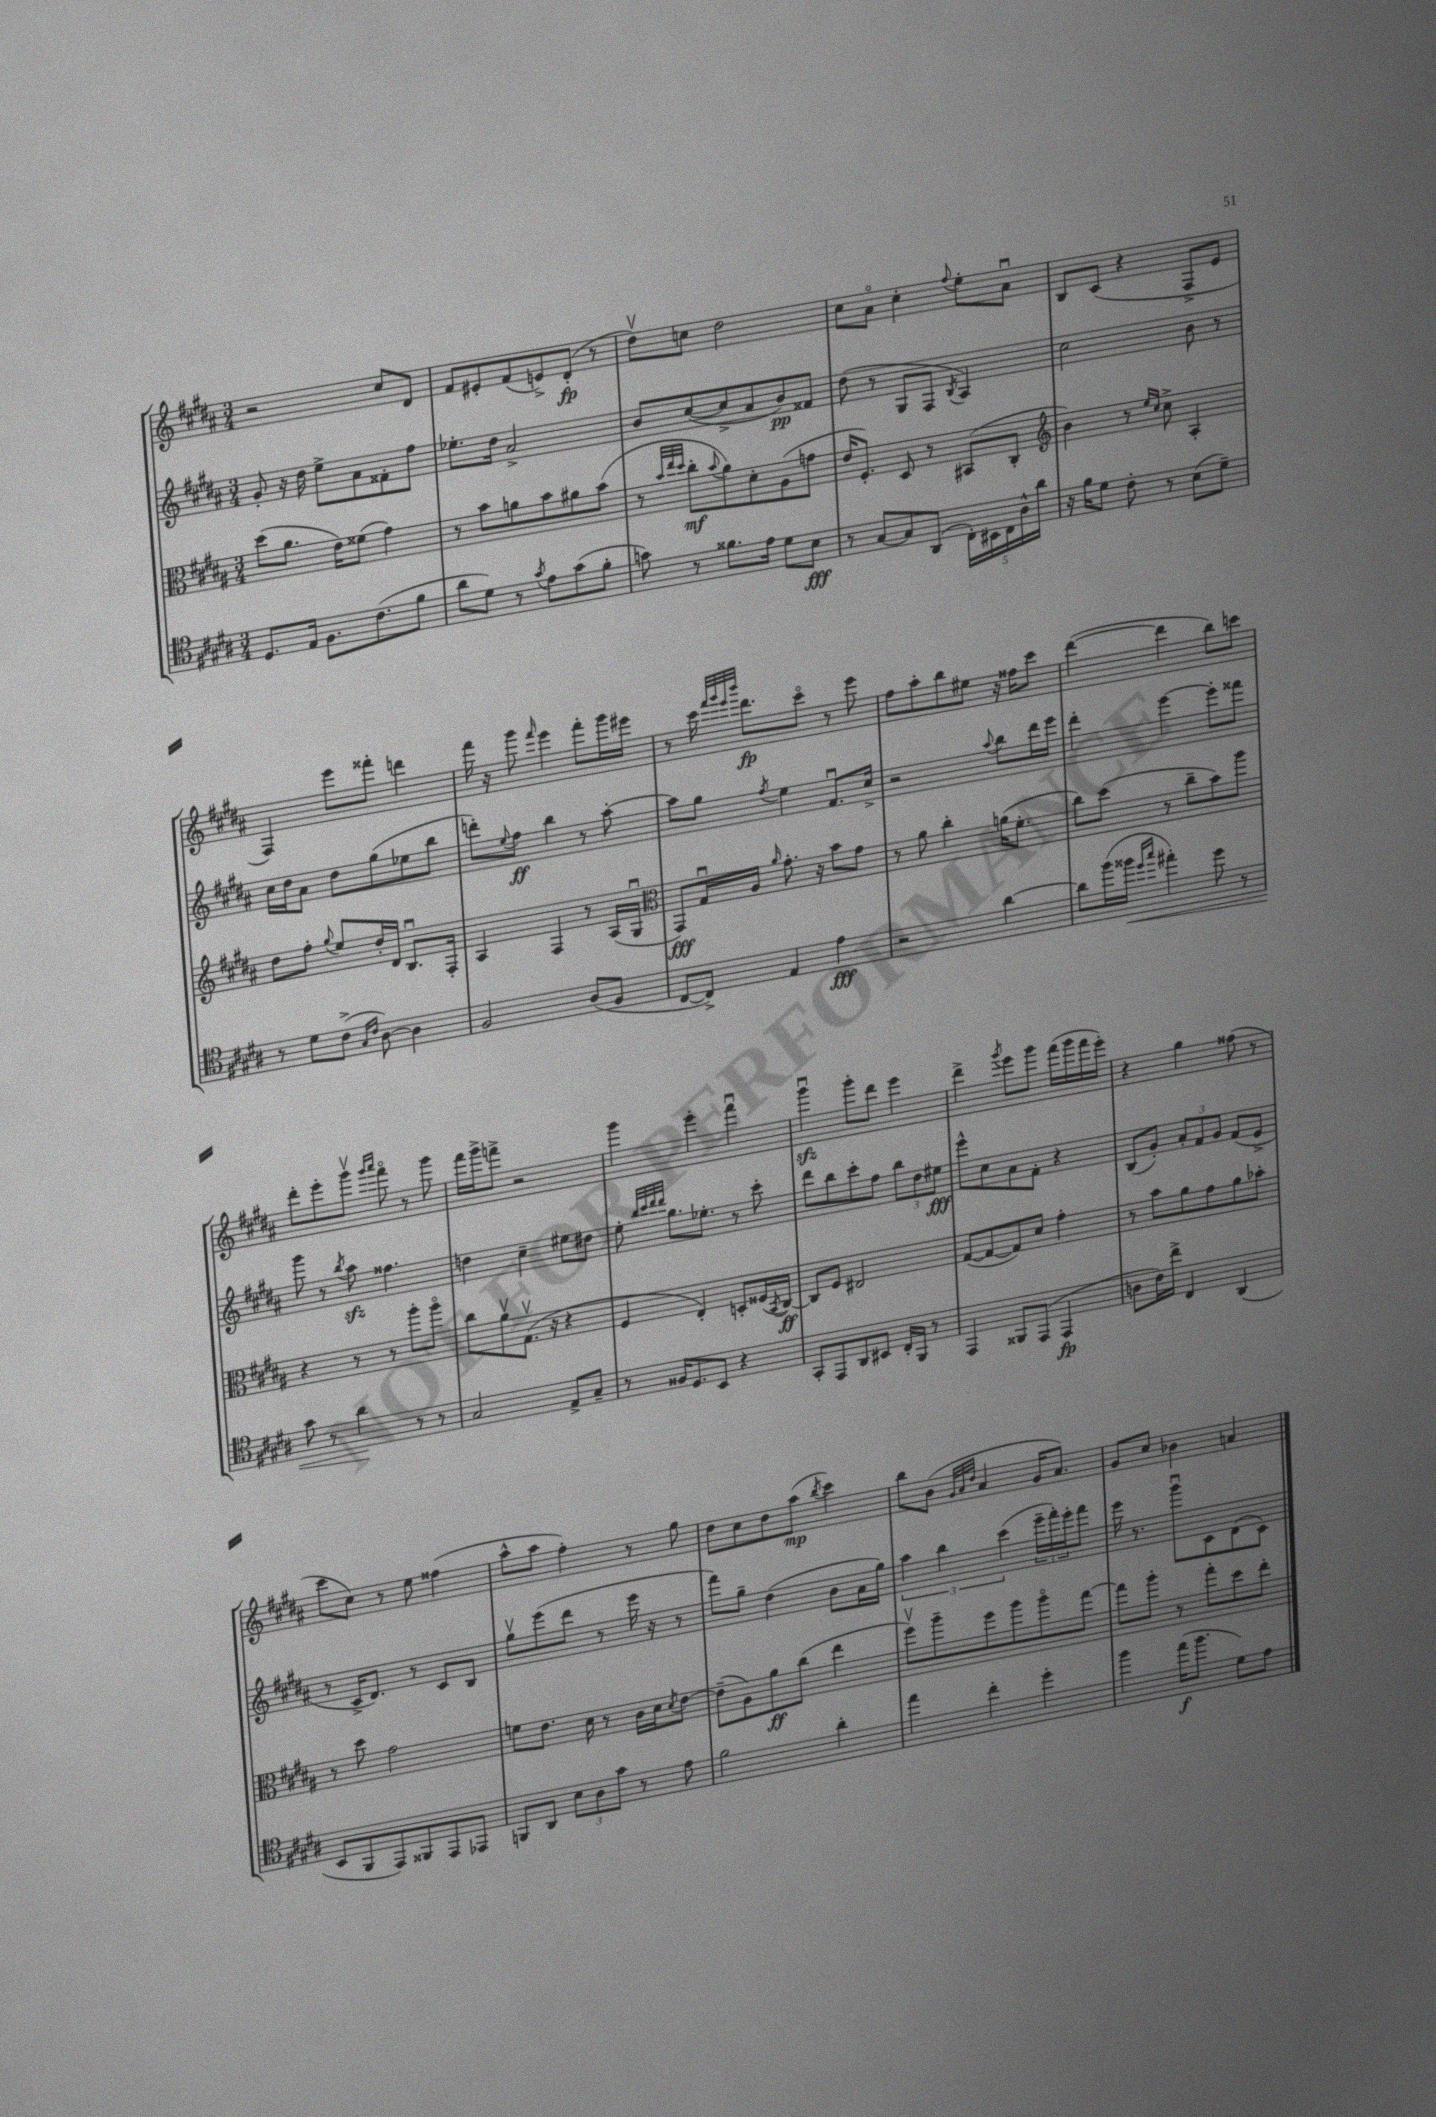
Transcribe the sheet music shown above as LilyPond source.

<<
\new StaffGroup <<
\new Staff = "s0" {
    \clef treble \key b \major \numericTimeSignature \time 3/4
    r2 cis''8 dis'8 |
    fis'8 eis'8-. fis'8( e'8->) dis'8-.\fp( r8 |
    dis''8\upbow) c''8 dis''2 |
    cis''8 ais'8\flageolet cis''4-. \appoggiatura { fis''8 } e''8-. ais'8\downbow |
    b8 cis'8( r4 fis8-> e'8 |
    fis4) e'''8 fisis'''8-. d'''4 |
    fis'''16 r16 gis'''8 \grace { fis'''16 } e'''4 fis'''8-. gis'''16 eis'''16 |
    r8 cis'''16 \grace { fis'''32 gis'''32 e'''32 b'''32 } dis'''8.\fp cis'''8\flageolet r8 e'''8 |
    fis''8 ais''8-. b''8 eis''8 r16 fisis''16 cis'''8 |
    dis'''4~( dis'''4 b''8) c'''8 |
    dis'''8-. e'''8-. gis'''8\upbow \grace { gis'''16 ais'''16 } fis'''8\flageolet r8 gis'''8 |
    fis'''16 gis'''16-> f'''8-> r2 |
    gis'''4 e'''4-. fis'''4\downbow |
    gis'''4\downbow\sfz gis'''8-. dis'''8 e'''4 |
    dis'''4-> \acciaccatura { gis'''8 } e'''8 gis'''8 fis'''16( gis'''16 fis'''16 e'''16-.) |
    r4 gis''4 fisis''8( r8 |
    cis'''8 cis''8) r8 e''8 fisis''4( |
    ais''8-^ ais''8 fis''4-.) r8 gis''8 |
    dis''8 cis''8 dis''8 ais''8\mp( \acciaccatura { b''8 } cis'''4) |
    b''8 b'8( \grace { gis'32 ais'32 dis''32 } ais'4 gis'16 ais'8.) |
    gis'8 cis''8 bes'4 a'4 \bar "|." |
}
\new Staff = "s1" {
    \clef treble \key b \major \numericTimeSignature \time 3/4
    gis'8-. r16 dis''16 e''8-> ais'8 fisis'8-. fis''8 |
    ees''8.-. dis''16 ais'2-> |
    b'8 cis''8~( cis''8-> ais'8 b'8\pp) fisis'8 |
    dis''8( r8 gis8 fis8 \acciaccatura { b8 } ais4) |
    cis''2 b'8 r8 |
    cis''16 dis''16 ais'8 dis''8 gis''8( ees''8 b''8 |
    d'''8-.) \appoggiatura { e''8 } fis''8\ff b''4 r8 ais''8~-. |
    ais''8 gis''8 \acciaccatura { fis''8 } e''4 fis'8.\downbow cis''16-> |
    r2 \appoggiatura { ais''8 } b''8 dis'''16 e'''16 |
    dis'''4-. e'''4~ e'''8-. fisis'''8 |
    gis'''8 r8 \acciaccatura { b''8 } ais''8\sfz fisis''4. |
    d''4 cis''4-- eis''8 dis''8 |
    e''8-. \grace { b''32 cis'''32 dis'''32 dis'''32 } gis''8. ees''8.-. r8 cis'''8-. |
    dis'''8 b''8 cis'''8-. fis''8 \tuplet 3/2 { b''8 dis''8 eis''8\fff } |
    e'''8-^ cis''8 ais'8 fis'8-. r4 |
    b8( gis'8-.) \tuplet 3/2 { ais'8-. fis'8 gis'8 } fis'8( e'8-> |
    r8 cis'16-> dis'8.) r8 cis'8 b8 |
    gis''8\upbow e'''8( dis'''8 r8 e'''16 r16 r8 |
    fis'''8) gis''8-- dis''4( b'8 ais'16 gis''16) |
    \tuplet 3/2 { ais''4 b''4 cis'''4( } \tuplet 3/2 { e'''16-- fis'''16-.) e'''16-. } fis'''8 |
    e'''16 r8. gis'''8\downbow cis'8 dis'8( cis'8) \bar "|." |
}
\new Staff = "s2" {
    \clef alto \key b \major \numericTimeSignature \time 3/4
    dis''8( ais'8. e'16) fisis'8( gis'4) |
    r8 b'8 a'8 b'8 ais'8 b'8( |
    r8 \grace { b'32 e''32 dis''32 } cis''8-.\mf \appoggiatura { b'8 } ais'8) dis'8-. ais8( g'8 |
    e'16 fis8.-.) dis8 r8 bis,8( cis8-. |
    \clef treble b'4) r8 \grace { e''16 cis''16 } cis''8-> ais4-. |
    dis''8 fis''8-. \appoggiatura { gis''8 } e''8 dis''16-. dis'16 b8.\downbow fis16-. |
    ais4 fis4 r8 ais16( gis16\downbow |
    \clef alto gis,8\fff) gis16\downbow ais16 \grace { ais'16 } gis'8.-. r16 b'8 gis'8 |
    r8 ais'8 cis''4-. a'16( fis'8.-. |
    cis''8) dis''8( r8 cis''8-- b'8) ais''8 |
    r4 r8 r8 ais''8-. ais''8\flageolet |
    cis''8 ais'8\upbow gis8.\upbow( r16 r4 |
    fis4 e4-.) d8-. fisis16( \acciaccatura { b,8 } cis16~\ff) |
    cis8 fis8 eis2 |
    gis8~( gis8~ gis8) dis'8 gis'4-. |
    r8 b'8 ais'8 gis'8 ais'8 bes'8-. |
    r8 dis''8 gis'2 |
    f'8 e'8. dis'16 r8 cis'16 dis'16 \acciaccatura { dis'8 } e'8~ |
    e'8--( ais8) ais'8\ff cis''8( e''4 |
    fis''8\upbow) ais''8-- fis''8 ais''8 ais''8\flageolet gis''8~ |
    gis''8 ais''8-. r8 gis''8-. dis''8 e''8-. \bar "|." |
}
\new Staff = "s3" {
    \clef tenor \key b \major \numericTimeSignature \time 3/4
    dis8. e16 fis8. cis'8.( fis'8 |
    ais'8 dis'8) r8 \acciaccatura { gis'8 } e'8 gis'8( fis'8-. |
    g'8) r8 fisis'8. e'16 dis'8 b8\fff |
    r8 gis8~ gis8 ais,8( \tuplet 5/4 { cis16-.) bis,16 cis16 ais16-^ ais'16 } |
    r16 fis'16 dis'8 cis'8-. r8 b8( dis'8--) |
    r8 dis'8 cis'8->( \grace { gis16 cis'16 } ais8~) ais4 |
    fis2 ais8( fis8 |
    cis8~ cis8->) e4 e'4\fff |
    r2 ais'4~ |
    ais'8 fis''16( fisis''16\< \grace { dis''16 gis''16 } eis''4-.) dis''8 r8 |
    gis'8 r8 ais'4\! r8 r8 |
    gis2 e8-> gis8-- |
    r8 fisis16 dis8. b,8 r4 |
    gis,8-. e,8 ais,8 bis,8 cis16-. fis,16 r8 |
    e,4 fisis,8 e,8( e,4\fp |
    a8 cis'16) cis''16-> cis4 ais,4( |
    b,8 fis,8 e,8) fisis,8 e,8 ees,8 |
    f,8 ais,8 \tuplet 3/2 { b8 ais8 gis'8 } r8 e'8 |
    fis'2 ais'4-. |
    e''4 cis''4-. dis''4-. |
    fis''4 e''16\f( fis''8. dis'8) e'8 \bar "|." |
}
>>
>>
\layout { \context { \Score \remove "Bar_number_engraver" } }
